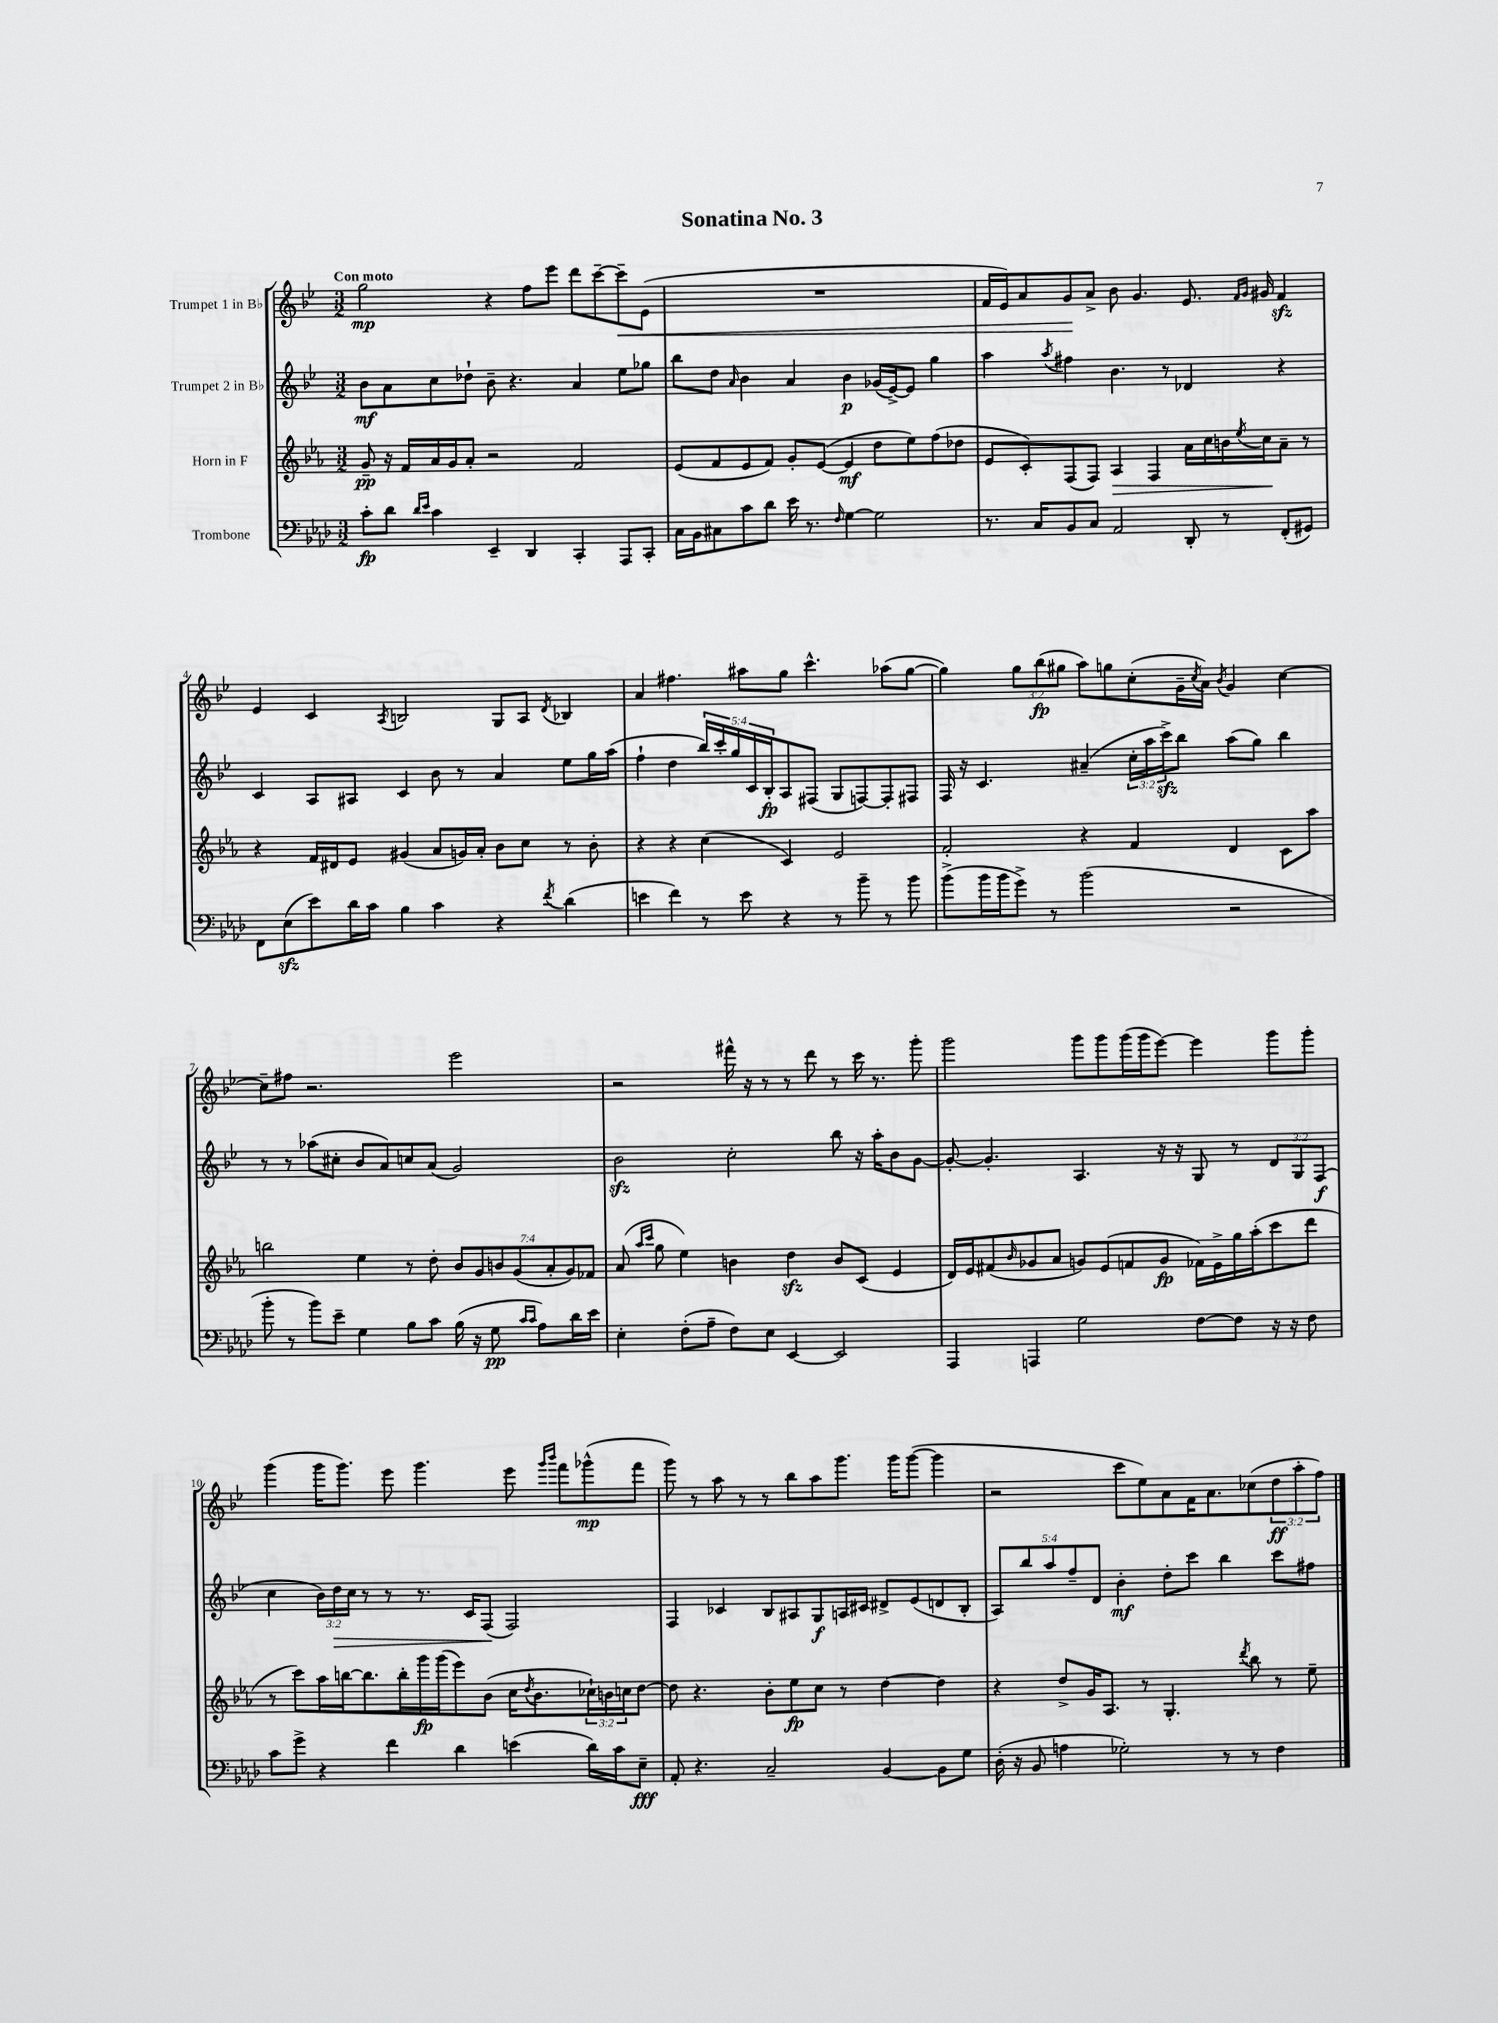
\header { title = "Sonatina No. 3" }
<<
\new StaffGroup <<
\new Staff = "s0" \with { instrumentName = "Trumpet 1 in Bb" } {
    \clef treble \key bes \major \numericTimeSignature \time 3/2 \override Staff.TupletNumber.text = #tuplet-number::calc-fraction-text \tempo "Con moto"
    g''2\mp r4 f''8 ees'''8 d'''8 c'''8~-- c'''8--\< ees'8( |
    R1. |
    f'16 ees'16) a'8 g'8\! a'8-> bes'8 g'4. ees'8. \grace { f'16 g'16 } gis'16 f'4\sfz |
    ees'4 c'4 \acciaccatura { a8 } b2 g8 a8 \acciaccatura { d'8 } bes4 |
    a'4 fis''4. ais''8 g''8 c'''4.-^ aes''8( g''8~ |
    g''4) \tuplet 3/2 { g''8 bes''8\fp( gis''8 } a''8) g''8 c''8-.( g'16-- \acciaccatura { c''8 } a'16) \acciaccatura { bes'8 } g'4 c''4~ |
    c''8-- fis''8 r2. ees'''2 |
    r2 fis'''16-^ r16 r8 r8 d'''8 r8 c'''16 r8. g'''8-. |
    g'''2 g'''8 g'''8 g'''16( g'''16 ees'''8~) ees'''4 g'''8 g'''8-. |
    g'''4( g'''16 g'''8.) ees'''8 g'''4. ees'''8 \grace { g'''16 bes'''16 } f'''8 ges'''8-^\mp( f'''8 |
    g'''8) r8 a''8 r8 r8 bes''8 a''8 g'''8. g'''16 g'''8~( g'''4 |
    r2 c'''8 ees''8) a'8 f'16 a'8. ces''8( \tuplet 3/2 { d''8\ff a''8-. f''8) } \bar "|." |
}
\new Staff = "s1" \with { instrumentName = "Trumpet 2 in Bb" } {
    \clef treble \key bes \major \numericTimeSignature \time 3/2 \override Staff.TupletNumber.text = #tuplet-number::calc-fraction-text
    bes'8\mf a'8 c''8 des''8-! bes'8-- r4. a'4 ees''8 ges''8 |
    bes''8 d''8 \grace { a'16 } bes'4 a'4 bes'4\p ges'16( ees'16~->) ees'8 g''4 |
    a''4 \acciaccatura { a''8 } fis''4 bes'4. r8 des'4 r4 |
    c'4 a8 ais8 c'4 bes'8 r8 a'4 ees''8 g''16 a''16( |
    f''4-! d''4 \tuplet 5/4 { bes''16) c'''16-. g''16 c'16 bes16-.\fp } a8 fis8( g8 f8~) f8-. fis8 |
    f16 r16 c'4. ais'4--( \tuplet 3/2 { c''16-. a''16 c'''16->\sfz) } bes''8 a''8( g''8) bes''4 |
    r8 r8 aes''8( cis''8-. bes'8 a'8) c''8 a'8( g'2) |
    bes'2\sfz c''2-. bes''8 r16 a''16-. bes'8 g'8~ |
    g'8~-. g'4.-. a4. r16 r16 g8 r8 \tuplet 3/2 { d'8 g8 f8\f( } |
    c''4 \tuplet 3/2 { bes'16) d''16\> c''16 } r8 r8 r8. c'16 f8\!( f2) |
    f4 ces'4 bes8 ais8 g8\f a16 cis'16 dis'8-> ees'8( d'8 bes8-. |
    \tuplet 5/4 { a8) bes''8 a''8 f''8-- d'8 } bes'4-.\mf d''8-. c'''8 bes''4 c'''8 fis''8 \bar "|." |
}
\new Staff = "s2" \with { instrumentName = "Horn in F" } {
    \clef treble \key ees \major \numericTimeSignature \time 3/2 \override Staff.TupletNumber.text = #tuplet-number::calc-fraction-text
    g'8--\pp r16 f'16 aes'16 g'16 aes'8-. r2 f'2 |
    ees'8( f'8 ees'8 f'8) g'8-. ees'8~( ees'4\mf d''8 ees''8) f''8( des''8 |
    ees'8 c'8-.) f8( f8) aes4\> f4 aes'16 c''16 b'16 \acciaccatura { ees''8 } c''16\! aes'8-- r8 |
    r4 f'16 dis'16 ees'8 gis'4( aes'8 g'16) aes'16-. bes'8 c''8 r8 bes'8-. |
    r4 r4 c''4( c'4) ees'2 |
    f'2-. r4 f'4 d'4 c'8 aes''8 |
    b''2 ees''4 r8 d''8-. \tuplet 7/4 { bes'8 g'8 b'8 g'8( aes'8-. g'8) fes'8 } |
    aes'8( \grace { aes''16 c'''16 } g''8 ees''4) b'4 d''4\sfz b'8 c'8( ees'4 |
    d'16) ees'16 fis'8( \grace { bes'16 } ges'8 aes'8 g'8) ees'8( f'8 g'8\fp fes'16) ees'16-> g''16 aes''16-.( c'''8 d'''8 |
    r8 c'''8) aes''16 b''16~ b''8. b''16-. g'''16\fp g'''16( ees'''8) bes'8( c''16 \acciaccatura { d''8 } bes'8. \tuplet 3/2 { ces''16-!) b'16 c''16 } d''8~ |
    d''8 r4. bes'8-. ees''8\fp c''8 r8 d''4~ d''4 |
    r4 d''8-> g'16 aes8. r8 g4.-. \acciaccatura { d'''8 } bes''8 r8 ees''8-- \bar "|." |
}
\new Staff = "s3" \with { instrumentName = "Trombone" } {
    \clef bass \key aes \major \numericTimeSignature \time 3/2
    c'8-.\fp des'8 \grace { des'16 ees'16 } c'4 ees,4-- des,4 c,4-. aes,,8 c,8-. |
    c16 bes,16 cis8 c'8 des'8 ees'16 r8. \grace { f16 } g4~ g2 |
    r8. c16 bes,8 c8 aes,2 des,8-. r8 f,8-.( gis,8) |
    f,8 ees8\sfz( ees'8) des'16 c'16 bes4 c'4 r4 \acciaccatura { f'8 } des'4( |
    e'4 f'4) r8 e'8 r4 r8 bes'8-- r8 bes'8 |
    bes'8->( bes'16 bes'16 g'8->) r8 bes'2( r2 |
    bes'8-. r8 bes'8) ees'8-- g4 bes8 c'8 bes16( r16 g8\pp \grace { c'16 c'16 } aes8) des'16 ees'16 |
    ees4-. f8-.( aes8-- f8) ees8 ees,4~ ees,2 |
    aes,,4 a,,4 g2 f8~ f8 r16 r16 f8 |
    c'8 g'8-> r4 f'4 des'4 e'4( des'16) c'16 ees8--\fff |
    aes,8-. r4. c2-- bes,4~ bes,8 g8 |
    des16-.( r16 bes,8 a4 ges2-.) r8 r8 f4 \bar "|." |
}
>>
>>
